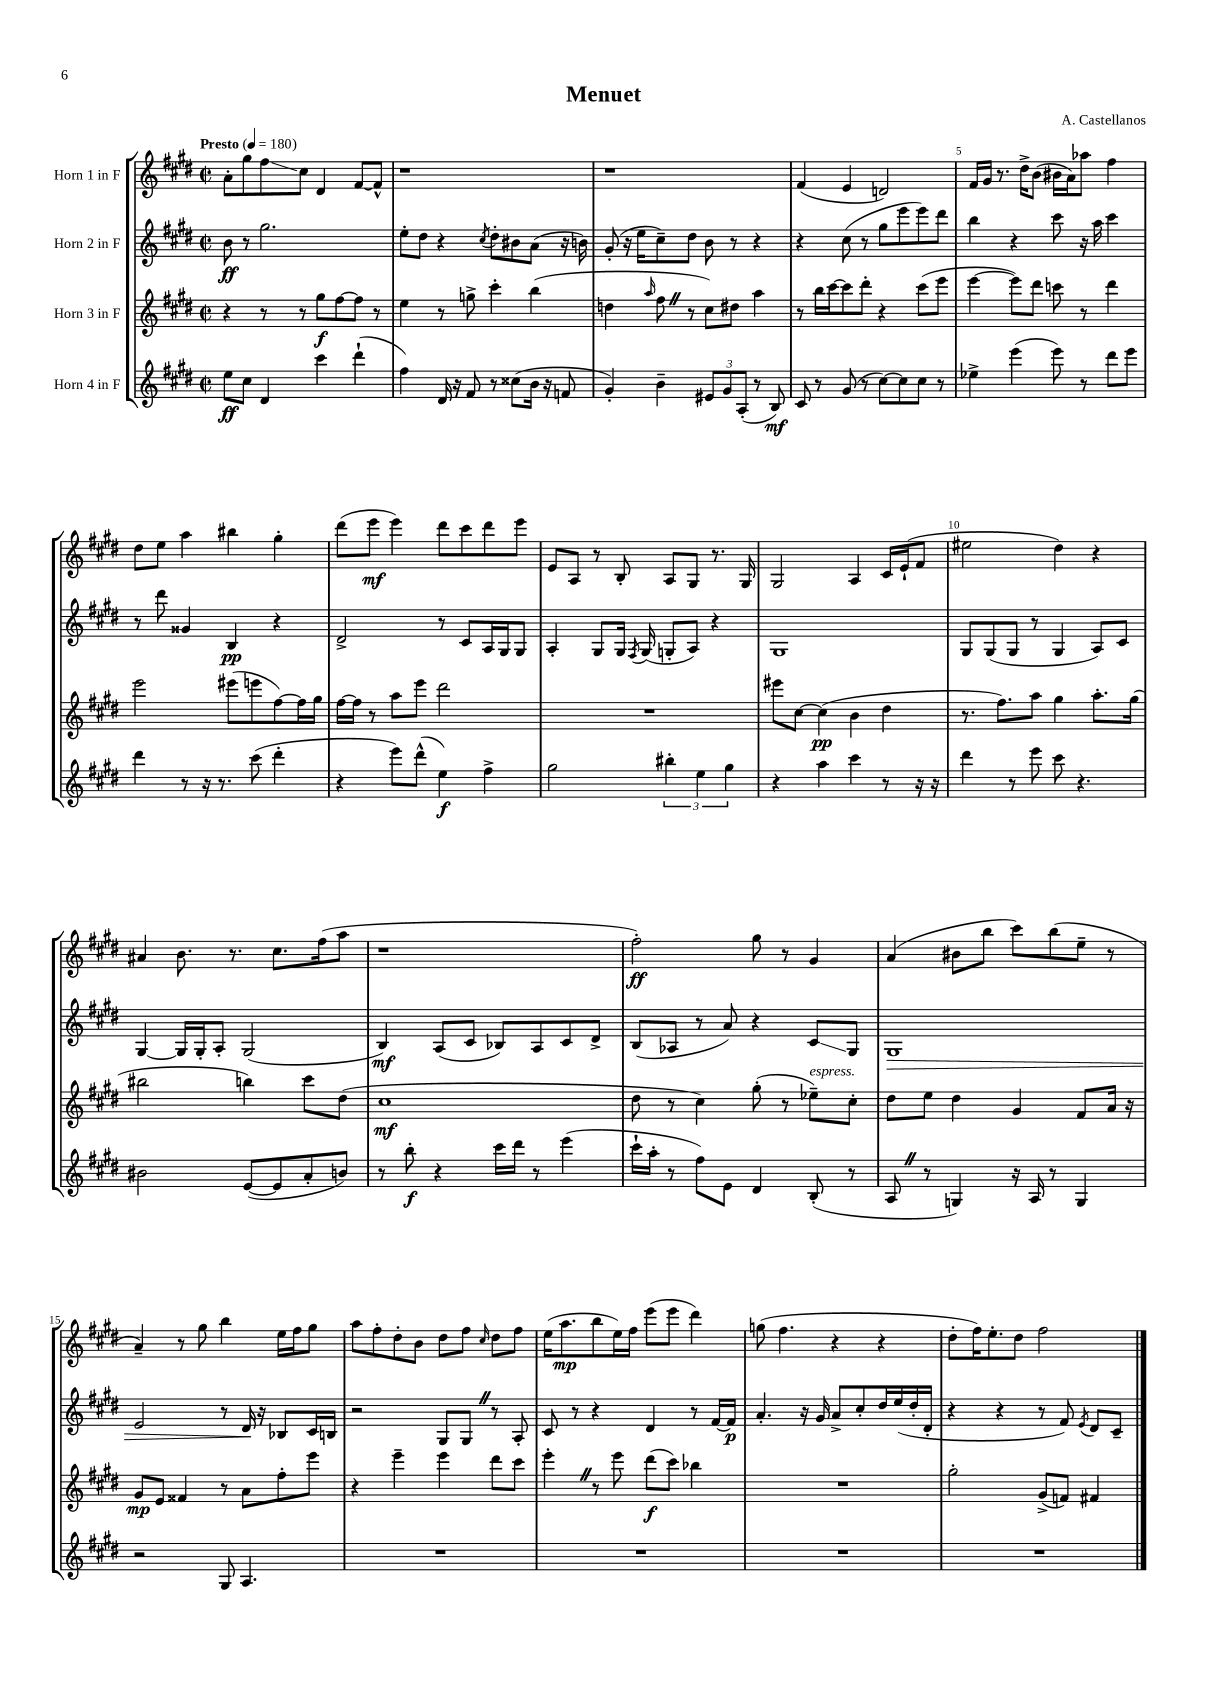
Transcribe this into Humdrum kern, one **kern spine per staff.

**kern	**kern	**kern	**kern
*staff4	*staff3	*staff2	*staff1
*clefG2	*clefG2	*clefG2	*clefG2
*k[f#c#g#d#]	*k[f#c#g#d#]	*k[f#c#g#d#]	*k[f#c#g#d#]
*M2/2	*M2/2	*M2/2	*M2/2
*met(c|)	*met(c|)	*met(c|)	*met(c|)
*MM180	*MM180	*MM180	*MM180
8ee\L	4r	8b\	8a'\L
8cc#\J	.	8r	8gg#\
4d#/	8r	2.gg#\	8ff#\
.	8r	.	8cc#\J
4ccc#\	8gg#\L	.	4d#/
.	[8ff#\	.	.
(4ddd#`\	8ff#\]J	.	[8f#/L
.	8r	.	8f#^^/]J
=	=	=	=
4ff#\)	4ee\	8ee'\L	1r
.	.	8dd#\J	.
16d#/	8r	4r	.
16r	.	.	.
8f#/	8gg^\	.	.
.	.	8qcc#/	.
8r	4ccc#'\	8dd#'\L	.
(8cc##\L	.	8b#\	.
16b\Jk	(4bb\	(8a\J	.
16r	.	.	.
8f/	.	16r	.
.	.	16b\)	.
=	=	=	=
4g#'/)	4dd\	(8g#'/	1r
.	.	16r	.
.	.	16ee\LK	.
.	16qqaa/	.	.
4b~\	8ff#\	8cc#~\)	.
.	8r	8dd#\J	.
12e#/L	8cc#\L)	8b\	.
12g#/	.	.	.
.	8dd#\J	8r	.
(12A'/J	.	.	.
8r	4aa\	4r	.
8B/)	.	.	.
=	=	=	=
8c#/	8r	4r	(4f#/
8r	16bb\LL	.	.
.	[16ccc#\J	.	.
(8g#/	8ccc#\]	(8cc#\	4e/
8r	8ddd#'\J	8r	.
[8cc#\L)	4r	8gg#\L	2d/)
8cc#\]	.	8eee\	.
8cc#\J	(8ccc#\L	8eee\)	.
8r	8eee\J	8ddd#\J	.
=	=	=	=
4ee-^\	[4eee\	4bb\	16f#/LL
.	.	.	16g#/JJ
.	.	.	8.r
(4eee\	8eee\]L)	4r	.
.	.	.	16dd#^\LK
.	8ddd#\J	.	(8b\J
8eee\)	8ccc\	8ccc#\	16b#\LL
.	.	.	16a\J)
8r	8r	16r	8aa-\J
.	.	16aa\	.
8ddd#\L	4ddd#\	4ccc#\	4ff#\
8eee\J	.	.	.
=	=	=	=
4ddd#\	2eee\	8r	8dd#\L
.	.	8ddd#\	8ee\J
8r	.	4g##/	4aa\
16r	.	.	.
8.r	.	.	.
.	(8eee#\L	4B/	4bb#\
(8ccc#\	8eee\	.	.
4ddd#'\	[8ff#\)	4r	4gg#'\
.	16ff#\]L	.	.
.	16gg#\JJ	.	.
=	=	=	=
4r	[16ff#\LL	2d#^/	(8ddd#\L
.	16ff#\]JJ	.	.
.	8r	.	8eee\J
8eee\L)	8aa\L	.	4eee\)
(8ddd#^^\J	8eee\J	.	.
4ee\)	2ddd#\	8r	8ddd#\L
.	.	8c#/L	8ccc#\
4ff#^\	.	16A/L	8ddd#\
.	.	16G#/J	.
.	.	8G#/J	8eee\J
=	=	=	=
2gg#\	1r	4A'/	8e/L
.	.	.	8A/J
.	.	8G#/L	8r
.	.	16G#/Jk	8B'/
.	.	8qF#/	.
.	.	(16G#/	.
6bb#'\	.	8G'/L	8A/L
.	.	8A/J)	8G#/J
6ee\	.	.	.
.	.	4r	8.r
6gg#\	.	.	.
.	.	.	16G#/
=	=	=	=
4r	8eee#\L	1G#	2G#/
.	[8cc#\J	.	.
4aa\	(4cc#\]	.	.
4ccc#\	4b\	.	4A/
8r	4dd#\	.	16c#/LL
.	.	.	(16e`/J
16r	.	.	8f#/J
16r	.	.	.
=	=	=	=
4ddd#\	8.r	8G#/L	2ee#\
.	.	(8G#/	.
.	8.ff#\L)	.	.
8r	.	8G#/J	.
8eee\	8aa\J	8r	.
8ccc#\	4gg#\	4G#/	4dd#\)
4.r	.	.	.
.	8.aa'\L	8A/L)	4r
.	.	8c#/J	.
.	(16gg#\Jk	.	.
=	=	=	=
2b#\	2bb#\	[4G#/	4a#/
.	.	16G#/]LL	8.b\
.	.	16G#'/J	.
.	.	8A'/J	.
.	.	.	8.r
([8e/L	4bb\)	(2G#/	.
8e/]	.	.	8.cc#\L
8a'/	8ccc#\L	.	.
.	.	.	(16ff#\k
8b/J)	(8dd#\J	.	8aa\J
=	=	=	=
8r	1cc#	4B/)	1r
8bb'\	.	.	.
4r	.	(8A/L	.
.	.	8c#/J	.
16ccc#\LL	.	8B-/L)	.
16ddd#\JJ	.	.	.
8r	.	8A/	.
(4eee\	.	8c#/	.
.	.	8d#^/J	.
=	=	=	=
16ccc#`\LL	8dd#\	(8B/L	2ff#'\)
16aa'\JJ	.	.	.
8r	8r	8A-/J	.
8ff#\L)	4cc#\)	8r	.
8e\J	.	8a/)	.
4d#/	(8gg#'\	4r	8gg#\
.	8r	.	8r
(8B'/	8ee-~\L)	8c#/L	4g#/
8r	8cc#'\J	8G#/J	.
=	=	=	=
8A/	8dd#\L	1G#	(4a/
8r	8ee\J	.	.
4G/)	4dd#\	.	8b#\L
.	.	.	8bb\J
16r	4g#/	.	8ccc#\L)
16A/	.	.	.
8r	.	.	(8bb\
4G/	8f#/L	.	8ee~\J
.	16a/Jk	.	8r
.	16r	.	.
=	=	=	=
2r	8g#/L	2e/	4a~/)
.	8e/J	.	.
.	4f##/	.	8r
.	.	.	8gg#\
8G#/	8r	8r	4bb\
4.A/	8a\L	16d#/	.
.	.	16r	.
.	8ff#'\	8B-/L	16ee\LL
.	.	.	16ff#\J
.	8eee\J	16c#/L	8gg#\J
.	.	16B/JJ	.
=	=	=	=
1r	4r	2r	8aa\L
.	.	.	8ff#'\
.	4eee~\	.	8dd#'\
.	.	.	8b\J
.	4eee\	8G#/L	8dd#\L
.	.	8G#/J	8ff#\J
.	.	.	16qqcc#/
.	8ddd#\L	8r	8dd#\L
.	8ccc#\J	8A'/	8ff#\J
=	=	=	=
1r	4eee'\	8c#/	(16ee\LK
.	.	.	8.aa\
.	.	8r	.
.	8r	4r	8bb\
.	8eee\	.	16ee\L)
.	.	.	16ff#\JJ
.	(8ddd#\L	4d#/	(8eee\L
.	8ccc#\J)	.	8eee\J
.	4bb-\	8r	4ddd#\)
.	.	[16f#/LL	.
.	.	16f#/]JJ	.
=	=	=	=
1r	1r	4.a'/	(8gg\
.	.	.	4.ff#\
.	.	16r	.
.	.	16g#/	.
.	.	8a^/L	4r
.	.	8cc#'/	.
.	.	16dd#/L	4r
.	.	(16ee/	.
.	.	16dd#'/	.
.	.	16d#'/JJ	.
=	=	=	=
1r	2gg#'\	4r	8dd#'\L
.	.	.	16ff#\K)
.	.	.	8.ee'\
.	.	4r	.
.	.	.	8dd#\J
.	(8g#^/L	8r	2ff#\
.	8f/J)	8f#/)	.
.	.	8qe/	.
.	4f#/	8d#/L	.
.	.	8c#~/J	.
==	==	==	==
*-	*-	*-	*-
